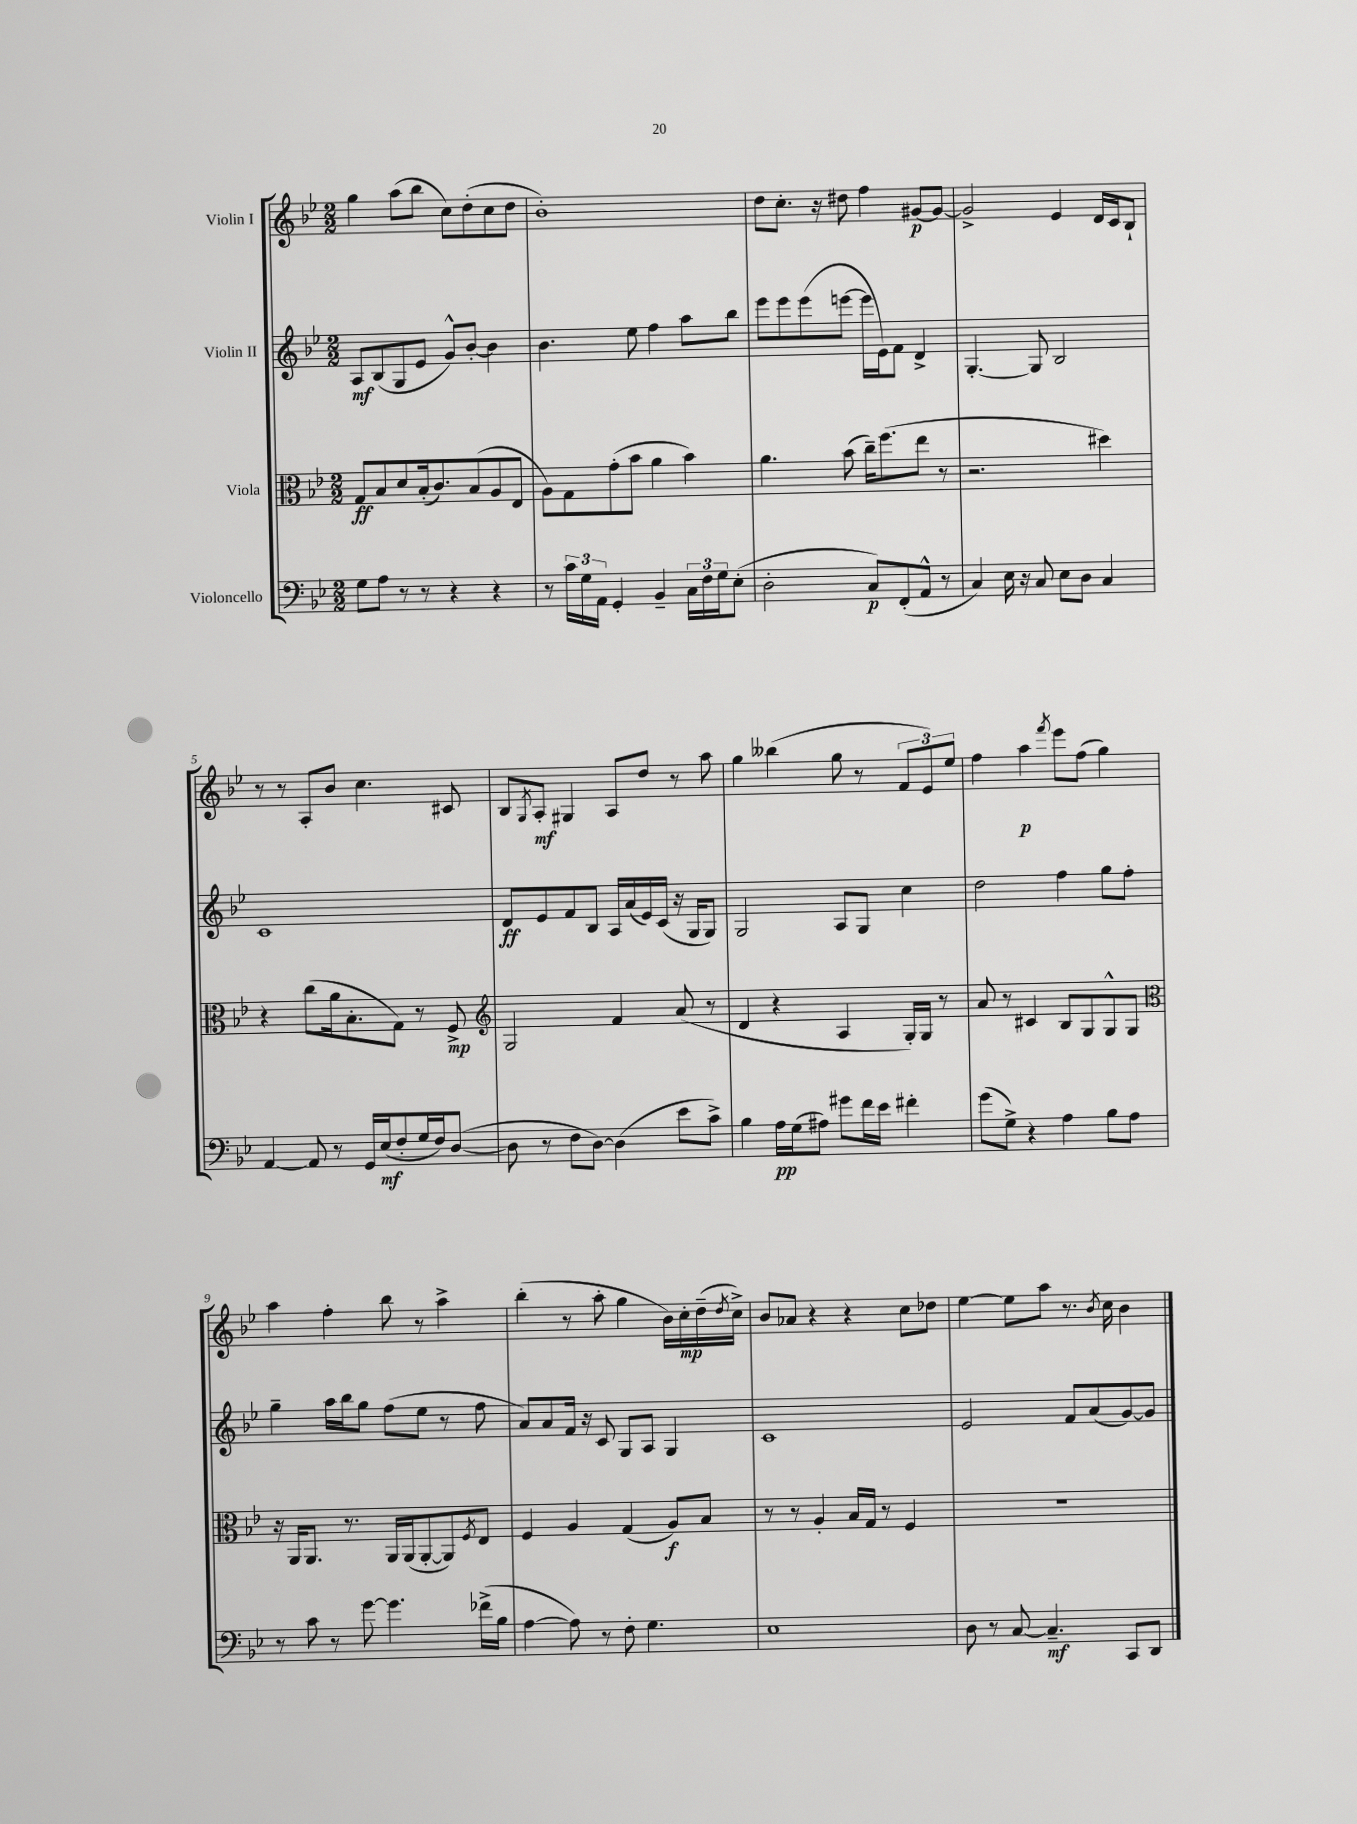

**kern	**kern	**kern	**kern
*staff4	*staff3	*staff2	*staff1
*clefF4	*clefC3	*clefG2	*clefG2
*k[b-e-]	*k[b-e-]	*k[b-e-]	*k[b-e-]
*M2/2	*M2/2	*M2/2	*M2/2
8G	8G	8A	4gg
8A	8B-	(8B-	.
8r	8d	8G	(8aa
8r	(16B-'	8e-	8bb-
.	8.c)	.	.
4r	.	8g^^)	8cc)
.	(8B-	[8b-'	(8dd'
4r	8A	4b-]	8cc
.	8E-	.	8dd
=	=	=	=
8r	8A)	4.b-	1b-')
24c	8G	.	.
24G	.	.	.
24AA	.	.	.
4GG'	(8g'	.	.
.	8b-	8ee-	.
4BB-~	4a	4ff	.
24C	4b-)	8aa	.
24F	.	.	.
24G	.	.	.
(8E-'	.	8bb-	.
=	=	=	=
2D'	4.a	8eee-	8dd
.	.	8eee-	8.cc'
.	.	(8eee-	.
.	.	.	16r
.	(8b-	[8eee	8dd#
8C)	16cc~)	16eee]	4ff
.	(8.ff	16e-)	.
(8FF'	.	8f	.
8AA^^	8ee-	4d^	[8g#
8r	8r	.	8g#_
=	=	=	=
4C)	2.r	[4.G'	2g#^]
16E-	.	.	.
16r	.	.	.
8C	.	8G]	.
8E-	.	2B-	4e-
8D	.	.	.
4C	4dd#)	.	16d
.	.	.	16c
.	.	.	8B-`
=	=	=	=
[4AA	4r	1c	8r
.	.	.	8r
8AA]	(8cc	.	8A'
8r	16a	.	8b-
.	8.B-'	.	.
16GG	.	.	4.cc
(16E-	.	.	.
8F'	8G)	.	.
16G	8r	.	.
16F)	.	.	.
([8D	8F^	.	8c#
=	=	=	=
*	*clefG2	*	*
8D]	2G	8d	8B-
.	.	.	8qG
8r	.	8e-	8A'
8F	.	8f	4G#
[8D)	.	8B-	.
(4D]	4f	16A	8A
.	.	(16a	.
.	.	16e-)	8dd
.	.	(16c	.
8e-	(8a	16r	8r
.	.	16G	.
8c^)	8r	8G)	8aa
=	=	=	=
4B-	4d	2G	4gg
16A	4r	.	(4bb--
(16G	.	.	.
8A#)	.	.	.
8g#	4A	8A	8gg
16f	.	8G	8r
16e-	.	.	.
4f#'	16G')	4cc	12f
.	16G	.	.
.	.	.	12e-)
.	8r	.	.
.	.	.	12ee-
=	=	=	=
(8g	8a	2dd	4ff
8G^)	8r	.	.
4r	4c#	.	4aa
.	.	.	8qfff
4A	8B-	4ff	8eee-
.	8G	.	(8ff
8B-	8G^^	8gg	4gg)
8A	8G	8ff'	.
=	=	=	=
*	*clefC3	*	*
8r	16r	4gg~	4aa
.	16AA	.	.
8c	8.AA	.	.
8r	.	16aa	4ff'
.	8.r	16bb-	.
[8g	.	8gg	.
4.g]	16AA	(8ff	8bb-
.	(16AA	.	.
.	[8AA'	8ee-	8r
.	8AA])	8r	4aa^
.	8qF	.	.
(16f-^	8E-	8ff	.
16B-	.	.	.
=	=	=	=
[4A	4F	8a)	(4bb-'
.	.	8a	.
8A])	4A	16f	8r
.	.	16r	.
8r	.	8c	8aa'
8F'	(4G	8G	4gg
4.G	.	8A	.
.	8A)	4G	16b-)
.	.	.	16cc'
.	8B-	.	(16dd~
.	.	.	8qdd
.	.	.	16cc^)
=	=	=	=
1E-	8r	1c	8b-
.	8r	.	8a-
.	4A'	.	4r
.	16B-	.	4r
.	16G	.	.
.	8r	.	.
.	4F	.	8cc
.	.	.	8dd-
=	=	=	=
8D	1r	2e-	[4ee-
8r	.	.	.
[8C	.	.	8ee-]
4.C~]	.	.	8aa
.	.	8f	8.r
.	.	(8a	.
.	.	.	8qb-
.	.	.	16cc
8CC	.	[8g)	4b-
8DD	.	8g]	.
==	==	==	==
*-	*-	*-	*-
